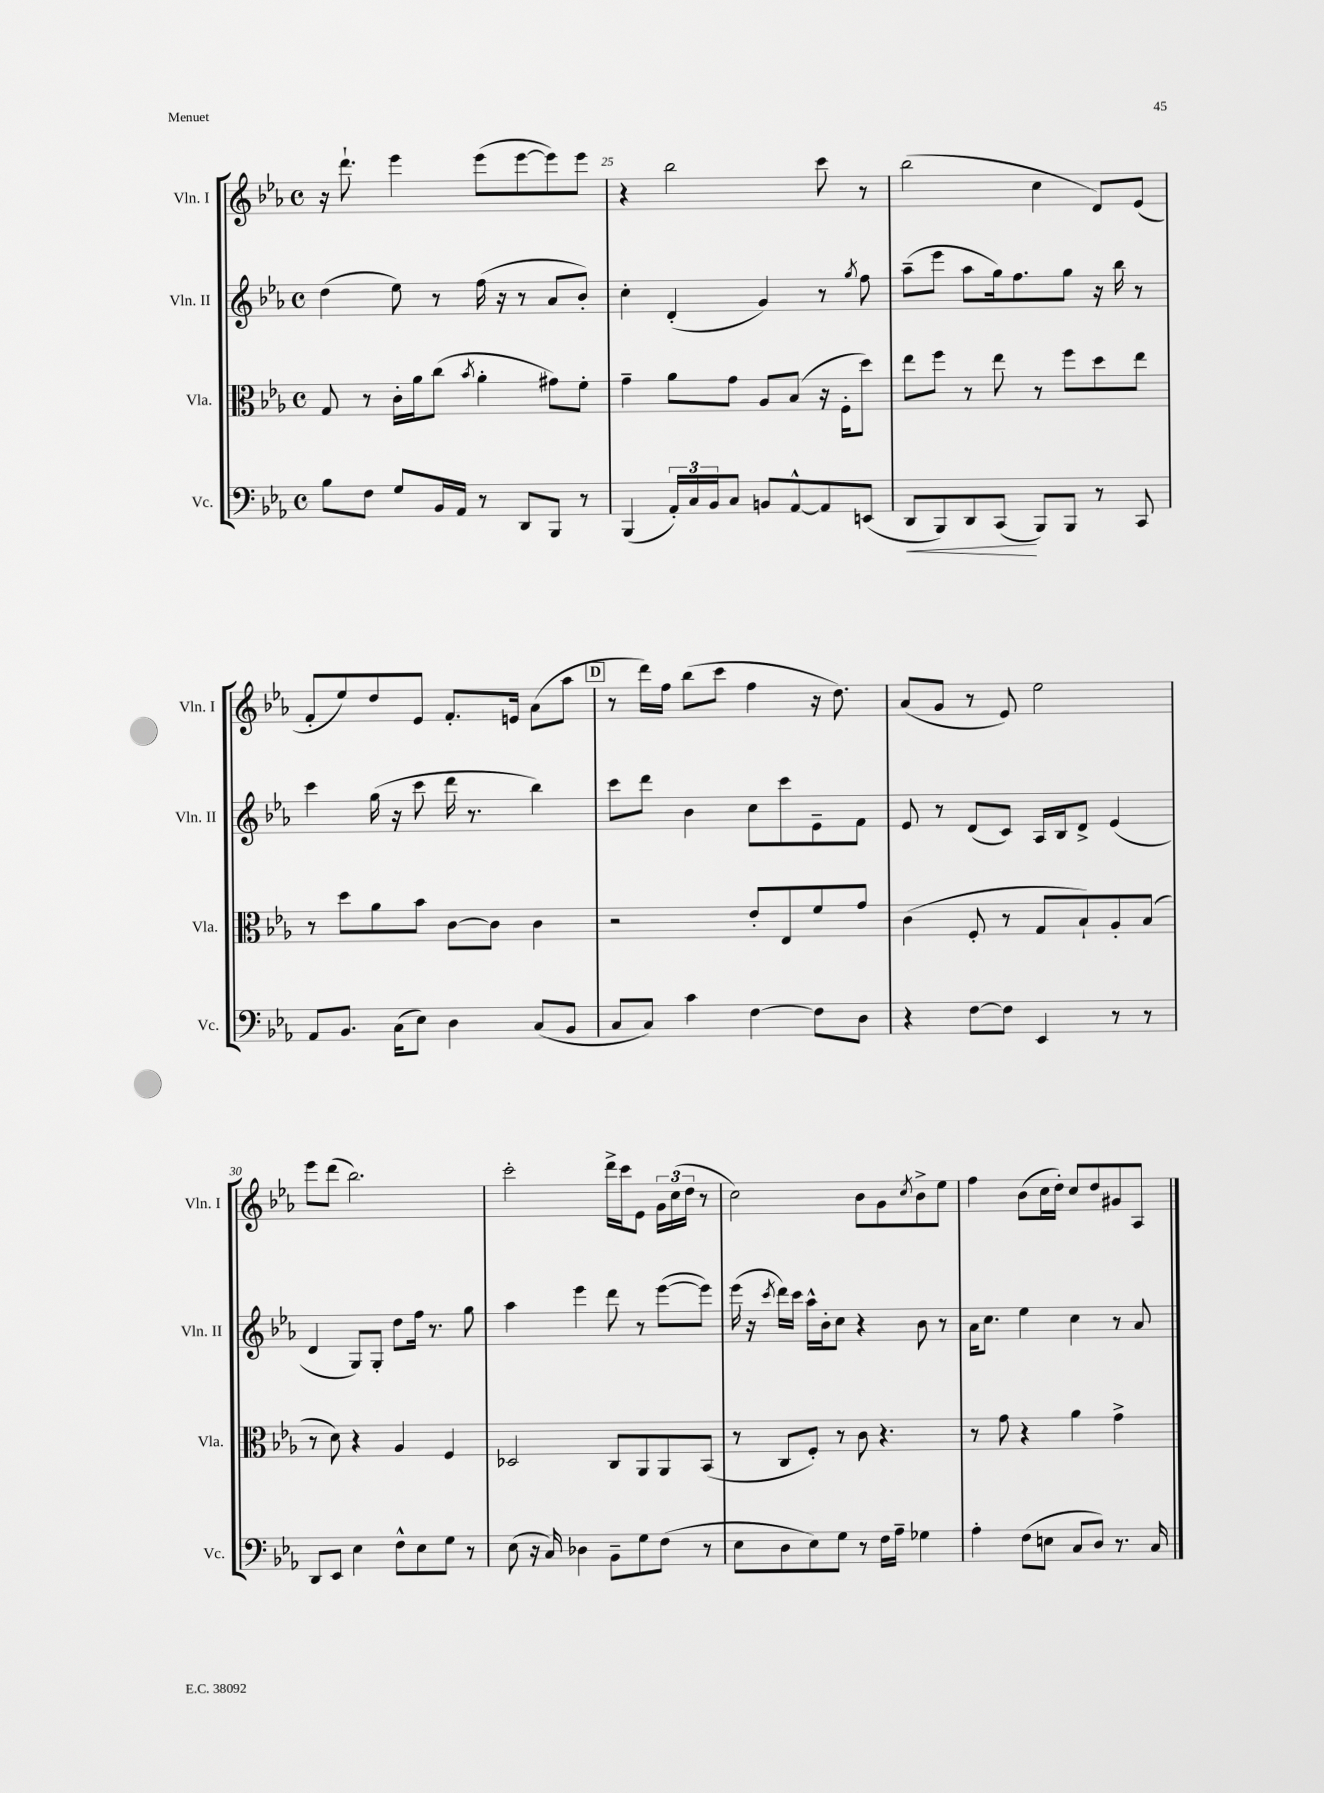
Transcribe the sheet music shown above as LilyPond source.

<<
\new StaffGroup <<
\new Staff = "s0" \with { instrumentName = "Vln. I" shortInstrumentName = "Vln. I" } {
    \clef treble \key ees \major \defaultTimeSignature \time 4/4
    r16 d'''8.-! ees'''4 ees'''8( ees'''8~ ees'''8) ees'''8 |
    r4 bes''2 c'''8 r8 |
    bes''2( c''4 d'8) ees'8( |
    f'8-. ees''8) d''8 ees'8 f'8.-. e'16 aes'8( aes''8 |
    \mark \markup { \box "D" } r8 d'''16) f''16 bes''8( c'''8 f''4 r16 d''8.) |
    aes'8( g'8 r8 ees'8) ees''2 |
    ees'''8 d'''8( bes''2.) |
    c'''2-. d'''16-> c'''16 ees'8 \tuplet 3/2 { g'16 c''16( d''16 } r8 |
    c''2) bes'8 g'8 \acciaccatura { c''8 } bes'8-> ees''8 |
    f''4 bes'8( c''16 d''16-.) c''8 d''8 gis'8 aes8 \bar "|." |
}
\new Staff = "s1" \with { instrumentName = "Vln. II" shortInstrumentName = "Vln. II" } {
    \clef treble \key ees \major \defaultTimeSignature \time 4/4
    d''4( ees''8) r8 f''16( r16 r8 aes'8 bes'8-.) |
    c''4-. d'4-.( g'4) r8 \acciaccatura { g''8 } f''8 |
    aes''8--( ees'''8 aes''8 g''16) f''8. g''8 r16 bes''16 r8 |
    c'''4 g''16( r16 c'''8 d'''16 r8. bes''4) |
    \mark \markup { \box "D" } c'''8 d'''8 bes'4 c''8 c'''8 ees'8-- f'8 |
    ees'8 r8 d'8( c'8) aes16 bes16 d'8-> ees'4( |
    d'4 g8) g8-. d''8 f''16 r8. g''8 |
    aes''4 ees'''4 d'''8 r8 ees'''8~( ees'''8) |
    ees'''16( r16 \acciaccatura { c'''8 } d'''16) c'''16 aes''16-^ bes'16-. c''8 r4 bes'8 r8 |
    aes'16 c''8. ees''4 c''4 r8 aes'8 \bar "|." |
}
\new Staff = "s2" \with { instrumentName = "Vla." shortInstrumentName = "Vla." } {
    \clef alto \key ees \major \defaultTimeSignature \time 4/4
    g8 r8 c'16-. aes'16 c''8( \acciaccatura { bes'8 } aes'4-. gis'8) f'8-. |
    g'4-- aes'8 g'8 aes8 bes8( r16 f16-. d''8) |
    ees''8 f''8 r8 ees''8 r8 f''8 d''8 ees''8 |
    r8 d''8 aes'8 bes'8 c'8~ c'8 c'4 |
    \mark \markup { \box "D" } r2 ees'8-. ees8 f'8 g'8 |
    c'4( f8-. r8 g8 bes8-!) aes8-. bes8( |
    r8 d'8) r4 aes4 f4 |
    des2 c8 aes,8 aes,8 bes,8( |
    r8 c8 f8-.) r8 c'8 r4. |
    r8 g'8 r4 aes'4 g'4-> \bar "|." |
}
\new Staff = "s3" \with { instrumentName = "Vc." shortInstrumentName = "Vc." } {
    \clef bass \key ees \major \defaultTimeSignature \time 4/4
    bes8 f8 g8 bes,16 aes,16 r8 d,8 bes,,8 r8 |
    bes,,4( \tuplet 3/2 { aes,16-.) c16 bes,16 } c8 b,8 aes,8~-^ aes,8 e,8( |
    d,8\< bes,,8) d,8 c,8\!( bes,,8) bes,,8 r8 c,8 |
    aes,8 bes,8. c16( ees8) d4 c8( bes,8 |
    \mark \markup { \box "D" } c8 c8) c'4 f4~ f8 d8 |
    r4 f8~ f8 ees,4 r8 r8 |
    d,8 ees,8 ees4 f8-^ ees8 g8 r8 |
    ees8( r16 c16) des4 bes,8-- g8 f8( r8 |
    ees8 d8 ees8) g8 r8 f16 aes16-- ges4 |
    aes4-. f8( e8 c8 d8) r8. c16 \bar "|." |
}
>>
>>
\layout { \context { \Score currentBarNumber = #24 \override BarNumber.break-visibility = ##(#f #t #t) barNumberVisibility = #(every-nth-bar-number-visible 5) } }
